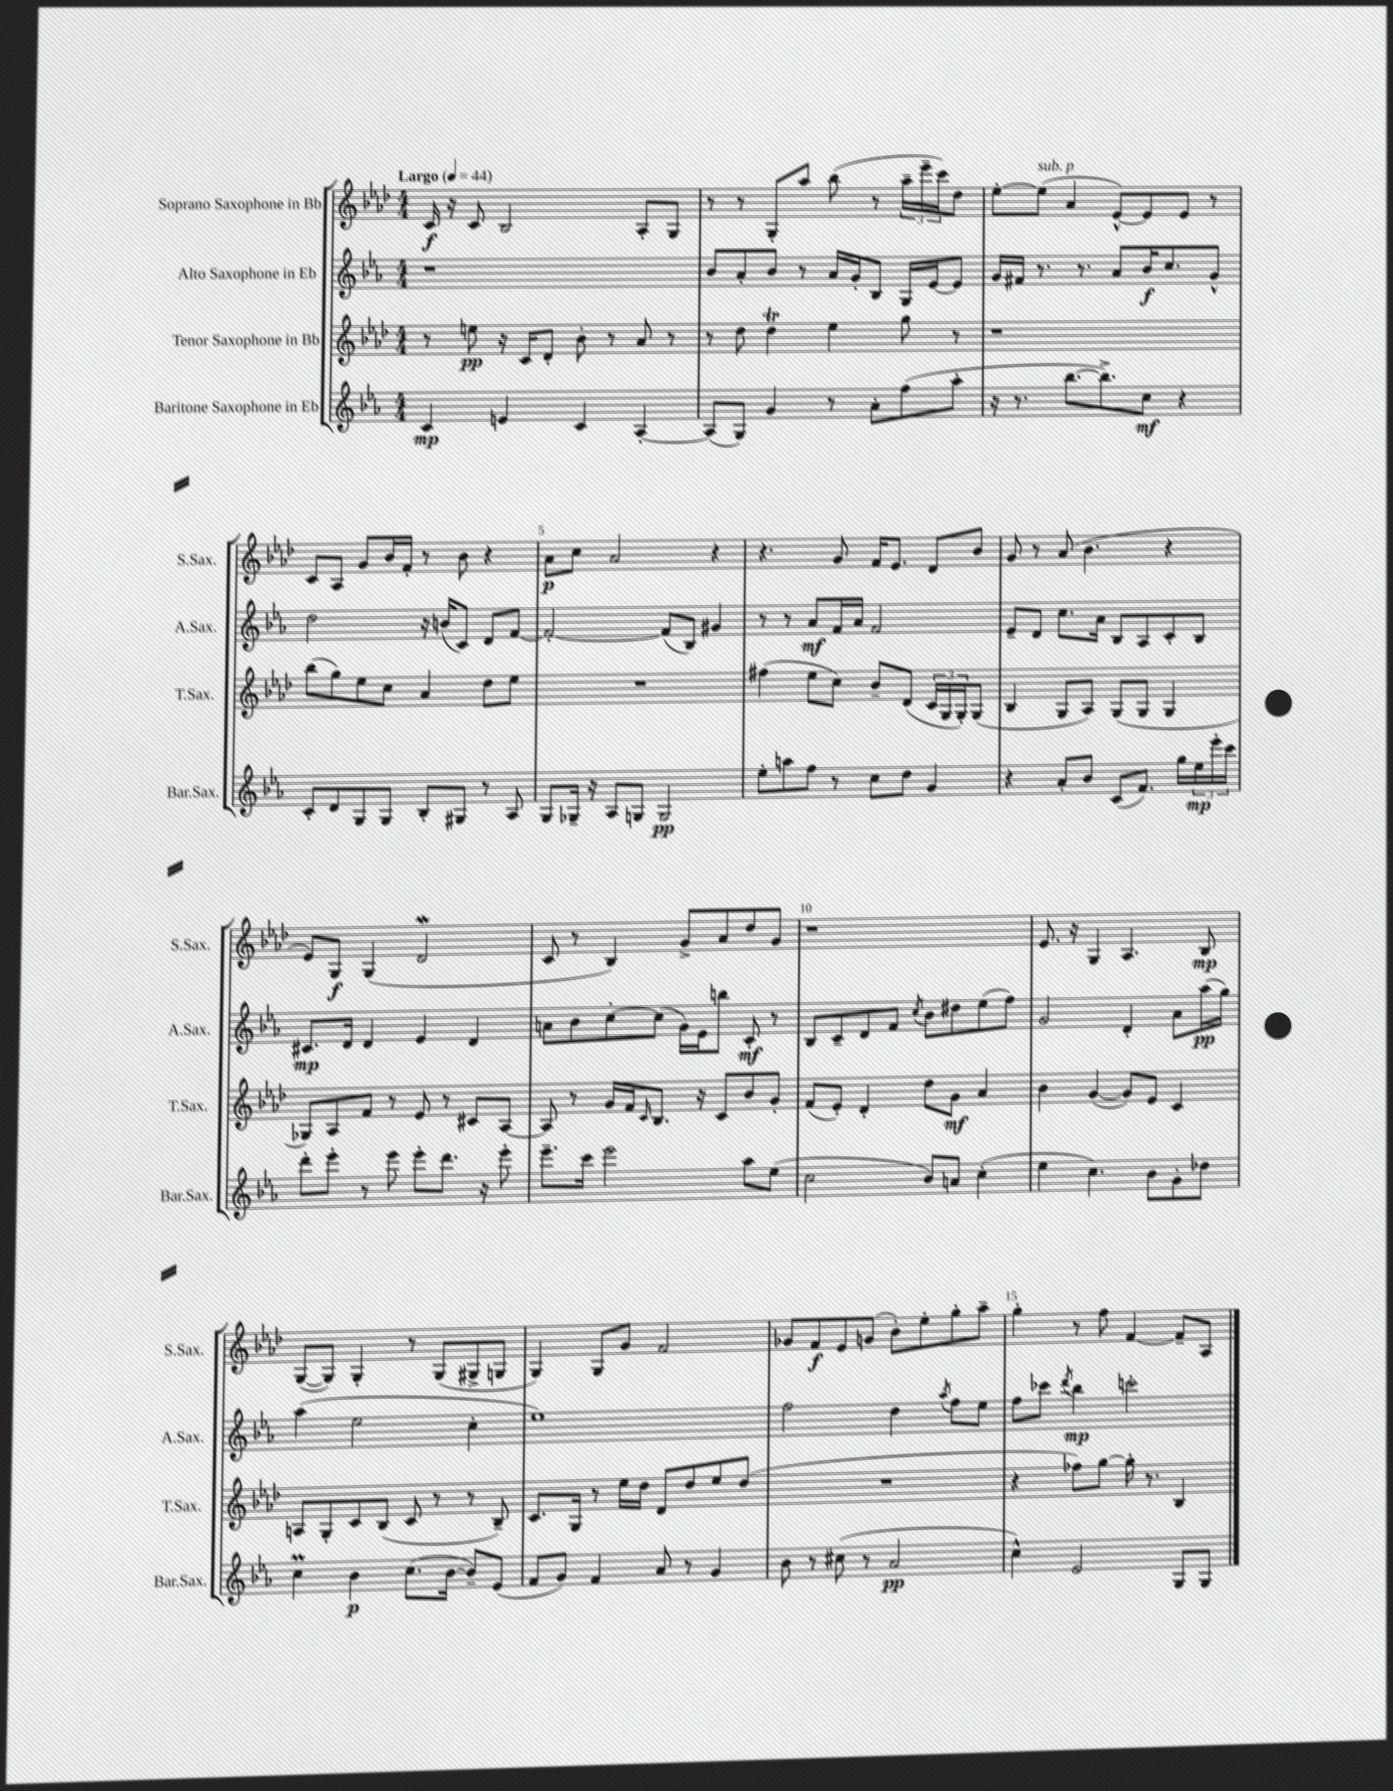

**kern	**dynam	**kern	**dynam	**kern	**dynam	**kern	**dynam
*part4	*part4	*part3	*part3	*part2	*part2	*part1	*part1
*staff4	*staff4	*staff3	*staff3	*staff2	*staff2	*staff1	*staff1
*I"Baritone Saxophone in Eb	*	*I"Tenor Saxophone in Bb	*	*I"Alto Saxophone in Eb	*	*I"Soprano Saxophone in Bb	*
*I'Bar.Sax.	*	*I'T.Sax.	*	*I'A.Sax.	*	*I'S.Sax.	*
*clefG2	*	*clefG2	*	*clefG2	*	*clefG2	*
*k[b-e-a-]	*	*k[b-e-a-d-]	*	*k[b-e-a-]	*	*k[b-e-a-d-]	*
*M4/4	*	*M4/4	*	*M4/4	*	*M4/4	*
*MM44	*	*MM44	*	*MM44	*	*MM44	*
=1	=1	=1	=1	=1	=1	=1	=1
!	!	!	!	!	!	!LO:TX:a:B:t=Largo	!
4c/	mp	8r	.	1r	.	16c/	f
.	.	.	.	.	.	16r	.
.	.	8een\	pp	.	.	8c/	.
4en/	.	16r	.	.	.	2B-/	.
.	.	16c/KL	.	.	.	.	.
.	.	8d-'/J	.	.	.	.	.
4c/	.	8b-'\	.	.	.	.	.
.	.	8r	.	.	.	.	.
[4A-'/	.	8a-/	.	.	.	8A-'/L	.
.	.	8r	.	.	.	8G/J	.
=2	=2	=2	=2	=2	=2	=2	=2
(8A-/L]	.	8r	.	8b-/L	.	8r	.
8G/J)	.	8dd-\	.	8a-'/	.	8r	.
4g/	.	4dd-T\	.	8b-/J	.	8G'/L	.
.	.	.	.	8r	.	8aa-/J	.
8r	.	4ee-\	.	16a-/LL	.	(8bb-\	.
.	.	.	.	16g'/J	.	.	.
8a-'\L	.	.	.	8B-/J	.	8r	.
(8ff\	.	8gg\	.	16G/LL	.	24aa-~\LL	.
.	.	.	.	.	.	24eee-~\	.
.	.	.	.	[16e-/J	.	.	.
.	.	.	.	.	.	24ccc\J)	.
8aa-'\J	.	8r	.	8e-/J]	.	8dd-\J	.
=3	=3	=3	=3	=3	=3	=3	=3
16r	.	1r	.	16g/LL	.	[8ee-'\L	.
8.r	.	.	.	16f#X/JJ	.	.	.
!	!	!	!	!	!	!LO:TX:a:i:t=sub. p	!
.	.	.	.	8.r	.	(8ee-\J]	.
[8.bb-\L	.	.	.	.	.	4a-/	.
.	.	.	.	8.r	.	.	.
8.bb-^\])	.	.	.	.	.	.	.
.	.	.	.	8a-/L	.	[8e-^^/L)	.
8cc\J	mf	.	.	16b-/K	f	8e-/]	.
.	.	.	.	8.cc/	.	.	.
4r	.	.	.	.	.	8e-/J	.
.	.	.	.	8g^^/J	.	8r	.
!!LO:LB:g=z
=4	=4	=4	=4	=4	=4	=4	=4
8c'/L	.	(8bb-\L	.	2dd\	.	8c/L	.
8d/	.	8gg\)	.	.	.	8A-/J	.
8G/	.	8ee-\	.	.	.	8g/L	.
8G/J	.	8cc\J	.	.	.	16b-/L	.
.	.	.	.	.	.	16f'/JJ	.
8B-'/L	.	4a-/	.	16r	.	8r	.
.	.	.	.	(16bn/KL	.	.	.
8G#X/J	.	.	.	8c/J)	.	8b-\	.
8r	.	8dd-\L	.	8d/L	.	4r	.
8A-/	.	8ee-\J	.	[8f/J	.	.	.
=5	=5	=5	=5	=5	=5	=5	=5
8G/L	.	1r	.	2f'/_	.	8a-\L	p
16G-X~/Jk	.	.	.	.	.	8cc\J	.
16r	.	.	.	.	.	.	.
8A-/L	.	.	.	.	.	2a-/	.
8Gn/J	.	.	.	.	.	.	.
2G/	pp	.	.	(8f/L]	.	.	.
.	.	.	.	8B-/J)	.	.	.
.	.	.	.	4g#X/	.	4r	.
=6	=6	=6	=6	=6	=6	=6	=6
8ee-'\L	.	(4ff#X\	.	8r	.	4.r	.
8aan\	.	.	.	8r	.	.	.
8ff\J	.	8ee-\L	.	8a-/L	mf	.	.
8r	.	8cc\J)	.	16f/L	.	8g/	.
.	.	.	.	16a-/JJ	.	.	.
8cc\L	.	8b-~/L	.	2f/	.	16f/KL	.
.	.	.	.	.	.	8.e-/J	.
8dd\J	.	(8d-/J	.	.	.	.	.
4g/	.	24c/LL	.	.	.	8d-/L	.
.	.	24G/	.	.	.	.	.
.	.	24G'/J)	.	.	.	.	.
.	.	(8G/J	.	.	.	8b-/J	.
=7	=7	=7	=7	=7	=7	=7	=7
4r	.	4B-/	.	8e-~/L	.	8g/	.
.	.	.	.	8d/J	.	8r	.
8a-'/L	.	8G/L	.	8.cc\L	.	(8a-/	.
8b-/J	.	8A-/J)	.	.	.	4.b-\	.
.	.	.	.	16a-\Jk	.	.	.
(8c/L	.	(8G/L	.	8B-/L	.	.	.
8.f/J)	.	8G/J	.	8A-/	.	.	.
.	.	4G/	.	8c'/	.	4r	.
16gg\LL	.	.	.	.	.	.	.
24ee-\	mp	.	.	8B-/J	.	.	.
24eee-'\	.	.	.	.	.	.	.
24ccc\JJ	.	.	.	.	.	.	.
!!LO:LB:g=z
=8	=8	=8	=8	=8	=8	=8	=8
8ddd'\L	.	8G-X/L)	.	8.c#X/L	mp	8e-/L)	.
8eee-'\J	.	8A-/	.	.	.	8G/J	f
.	.	.	.	16d/Jk	.	.	.
8r	.	8f/J	.	4d/	.	(4G/	.
8eee-\	.	8r	.	.	.	.	.
8eee-'\L	.	8e-/	.	4e-/	.	2d-w/	.
8.ddd\J	.	8r	.	.	.	.	.
.	.	8c#X/L	.	4d/	.	.	.
16r	.	.	.	.	.	.	.
8eee-'\	.	[8A-/J	.	.	.	.	.
=9	=9	=9	=9	=9	=9	=9	=9
8.eee-~\L	.	8A-/]	.	8an\L	.	8c/	.
.	.	8r	.	8b-\	.	8r	.
16ccc\Jk	.	.	.	.	.	.	.
2eee-\	.	16g/LL	.	[8cc'\	.	4B-/)	.
.	.	16f/J	.	.	.	.	.
.	.	16qqc/	.	.	.	.	.
.	.	8.B-/J	.	(8cc\J]	.	.	.
.	.	.	.	16g\LL)	.	8g^/L	.
.	.	16r	.	16e-\J	.	.	.
.	.	8c/L	.	8bbn\J	.	8a-/	.
8aa-\L	.	8b-/	.	8c'/	mf	8dd-/	.
(8ee-\J	.	8g'/J	.	8r	.	8g/J	.
=10	=10	=10	=10	=10	=10	=10	=10
2cc\	.	(8f/L	.	8B-/L	.	1r	.
.	.	8e-'/J)	.	8c~/	.	.	.
.	.	4d-'/	.	8d/	.	.	.
.	.	.	.	8f/J	.	.	.
.	.	.	.	8qcc/	.	.	.
8b-/L)	.	8dd-\L	.	8b-\L	.	.	.
8an/J	.	8g\J	mf	8dd#X\	.	.	.
(4cc'\	.	4a-/	.	(8ee-\	.	.	.
.	.	.	.	8ff\J)	.	.	.
=11	=11	=11	=11	=11	=11	=11	=11
4ee-\	.	4b-\	.	2g/	.	8.e-/	.
.	.	.	.	.	.	16r	.
4.cc\)	.	([4g/	.	.	.	4G/	.
.	.	8g/L])	.	4d'/	.	4.A-/	.
8b-\L	.	8e-/J	.	.	.	.	.
8g'\	.	4c/	.	8a-\L	.	.	.
8dd-X\J	.	.	.	(16aa-\L	pp	8B-/	mp
.	.	.	.	16gg\JJ)	.	.	.
!!LO:LB:g=z
=12	=12	=12	=12	=12	=12	=12	=12
4ccM\	.	8An/L	.	(4aa-\	.	([8G/L	.
.	.	8G'/	.	.	.	8G/J])	.
4b-\	p	8c/	.	2ee-\	.	4G'/	.
.	.	(8B-/J	.	.	.	.	.
(8.cc\L	.	8c/	.	.	.	8r	.
.	.	8r	.	.	.	(8G/L	.
[16b-\Jk	.	.	.	.	.	.	.
8b-~/L])	.	8r	.	4cc'\	.	8G#X^/	.
(8e-/J	.	8B-~/)	.	.	.	8Gn/J	.
=13	=13	=13	=13	=13	=13	=13	=13
8f/L	.	8.c/L	.	1ee-)	.	4G/)	.
8g/J)	.	.	.	.	.	.	.
.	.	16G/Jk	.	.	.	.	.
4f/	.	8r	.	.	.	8G/L	.
.	.	16ee-\LL	.	.	.	8g/J	.
.	.	16dd-\JJ	.	.	.	.	.
8a-/	.	8d-/L	.	.	.	2f/	.
8r	.	8dd-/	.	.	.	.	.
4g/	.	8ee-/	.	.	.	.	.
.	.	(8dd-/J	.	.	.	.	.
=14	=14	=14	=14	=14	=14	=14	=14
8b-\	.	1r	.	2ff\	.	8g-X/L	.
8r	.	.	.	.	.	8f/	f
(8cc#X\	.	.	.	.	.	8e-/	.
8r	.	.	.	.	.	(8gn/J	.
2a-/	pp	.	.	4dd\	.	8b-'\L)	.
.	.	.	.	.	.	8ee-'\	.
.	.	.	.	8qaa-/	.	.	.
.	.	.	.	8ff\L	.	8gg'\	.
.	.	.	.	8ee-\J	.	8aa-~\J	.
=15	=15	=15	=15	=15	=15	=15	=15
4cc^^\)	.	4r	.	8ff\L	.	4gg'\	.
.	.	.	.	8ccc-X\J	.	.	.
.	.	.	.	8qddd/	.	.	.
2e-/	.	8ff-X\L)	.	4bb-\	mp	8r	.
.	.	[8gg\J	.	.	.	8ff\	.
.	.	16gg'\]	.	2cccn'\	.	[4f/	.
.	.	8.r	.	.	.	.	.
8G/L	.	4B-/	.	.	.	8f~/L]	.
8G/J	.	.	.	.	.	8A-/J	.
==	==	==	==	==	==	==	==
*-	*-	*-	*-	*-	*-	*-	*-
